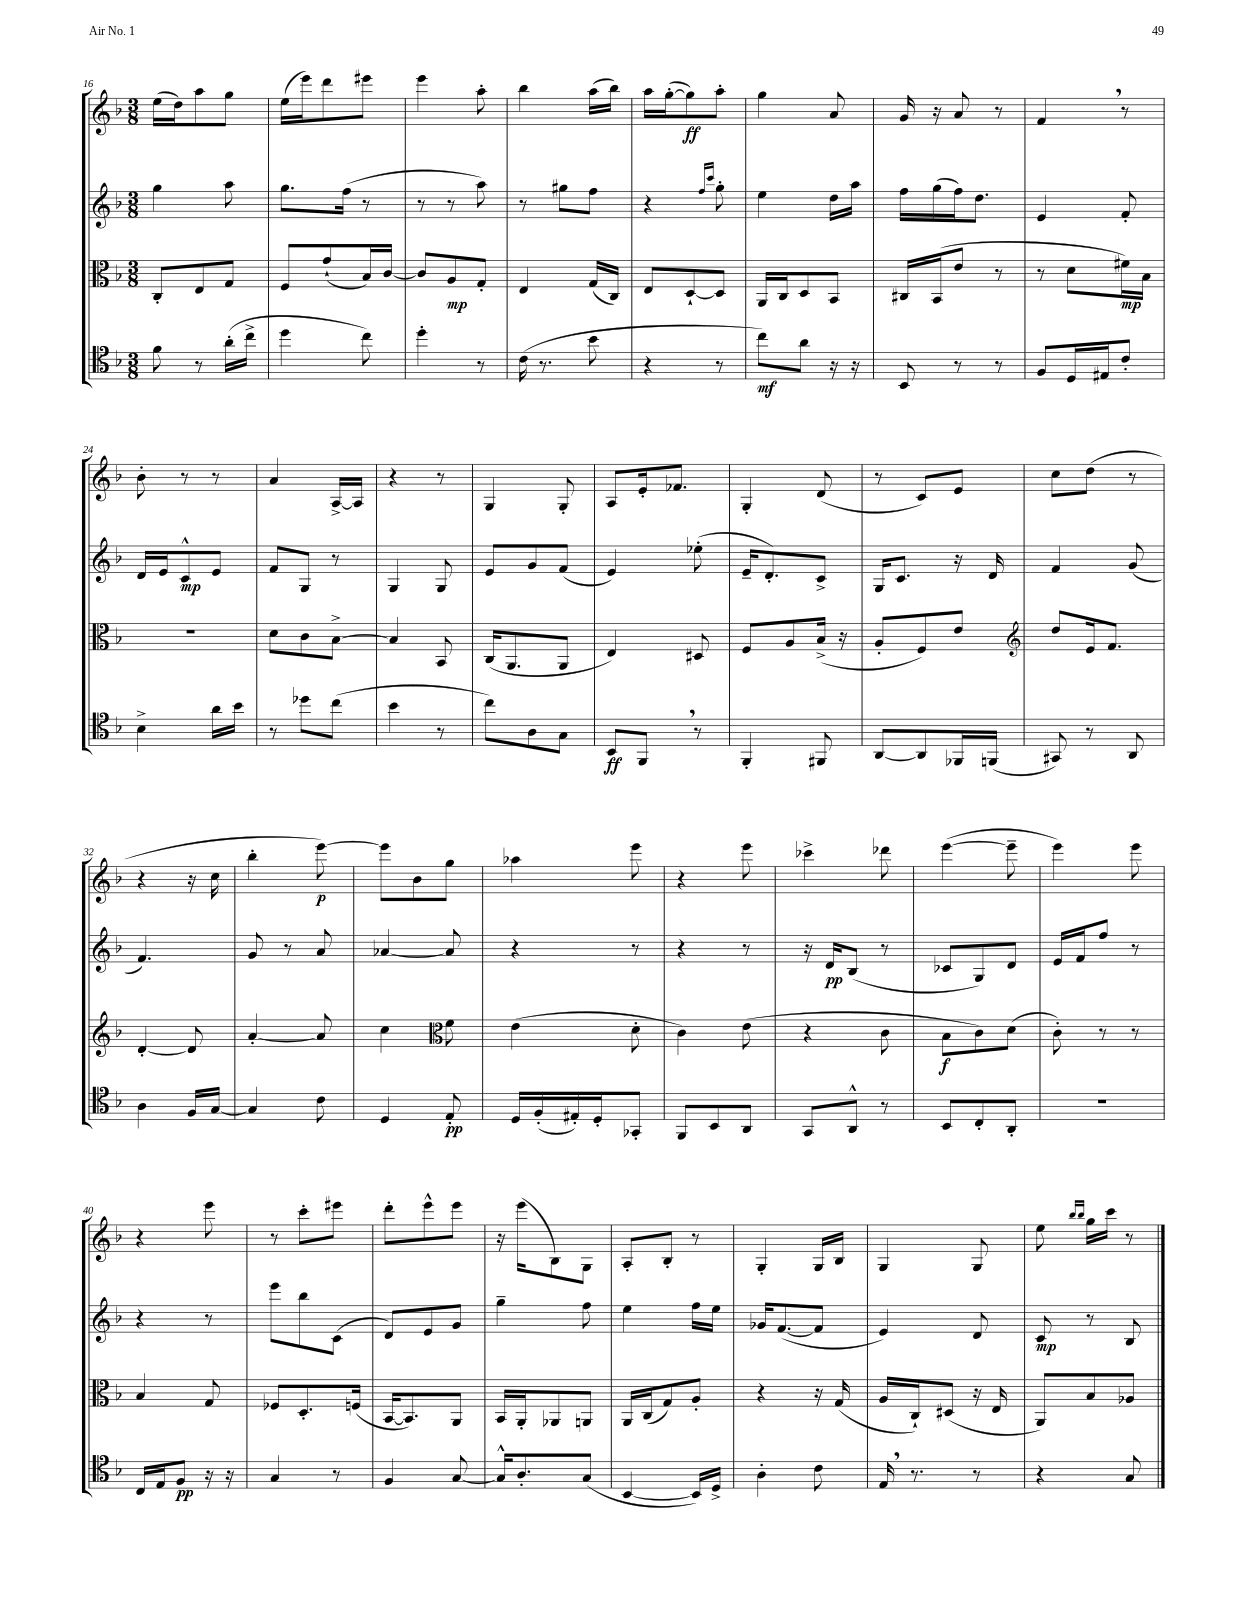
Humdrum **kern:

**kern	**dynam	**kern	**dynam	**kern	**dynam	**kern	**dynam
*part4	*part4	*part3	*part3	*part2	*part2	*part1	*part1
*staff4	*staff4	*staff3	*staff3	*staff2	*staff2	*staff1	*staff1
*clefC4	*	*clefC3	*	*clefG2	*	*clefG2	*
*k[b-]	*	*k[b-]	*	*k[b-]	*	*k[b-]	*
*M3/8	*	*M3/8	*	*M3/8	*	*M3/8	*
=16	=16	=16	=16	=16	=16	=16	=16
8f\	.	8C'/L	.	4gg\	.	(16ee\LL	.
.	.	.	.	.	.	16dd\J)	.
8r	.	8E/	.	.	.	8aa\	.
(16a'\LL	.	8G/J	.	8aa\	.	8gg\J	.
16cc^\JJ	.	.	.	.	.	.	.
=17	=17	=17	=17	=17	=17	=17	=17
4dd\	.	8F/L	.	8.gg\L	.	(16ee\LL	.
.	.	.	.	.	.	16eee\J)	.
.	.	(8g`/	.	.	.	8ddd\	.
.	.	.	.	(16ff\Jk	.	.	.
8cc\)	.	16B-/L)	.	8r	.	8eee#X\J	.
.	.	[16c/JJ	.	.	.	.	.
=18	=18	=18	=18	=18	=18	=18	=18
4dd'\	.	8c/L]	.	8r	.	4eee\	.
.	.	8A/	mp	8r	.	.	.
8r	.	8G'/J	.	8aa\)	.	8aa'\	.
=19	=19	=19	=19	=19	=19	=19	=19
(16c\	.	4E/	.	8r	.	4bb-\	.
8.r	.	.	.	.	.	.	.
.	.	.	.	8gg#X\L	.	.	.
8b-\	.	(16G/LL	.	8ff\J	.	(16aa\LL	.
.	.	16C/JJ)	.	.	.	16bb-\JJ)	.
=20	=20	=20	=20	=20	=20	=20	=20
4r	.	8E/L	.	4r	.	16aa\LL	.
.	.	.	.	.	.	([16gg'\J	.
.	.	[8D`/	.	.	.	8gg\])	ff
.	.	.	.	16qqff/LL	.	.	.
.	.	.	.	16qqccc/JJ	.	.	.
8r	.	8D/J]	.	8gg'\	.	8aa'\J	.
=21	=21	=21	=21	=21	=21	=21	=21
8cc\L)	mf	16AA/LL	.	4ee\	.	4gg\	.
.	.	16C/J	.	.	.	.	.
8a\J	.	8D/	.	.	.	.	.
16r	.	8BB-/J	.	16dd\LL	.	8a/	.
16r	.	.	.	16aa\JJ	.	.	.
=22	=22	=22	=22	=22	=22	=22	=22
8BB-/	.	16C#X/LL	.	16ff\LL	.	16g/	.
.	.	(16BB-/J	.	(16gg\	.	16r	.
8r	.	8e/J	.	16ff\J)	.	8a/	.
.	.	.	.	8.dd\J	.	.	.
8r	.	8r	.	.	.	8r	.
=23	=23	=23	=23	=23	=23	=23	=23
8F/L	.	8r	.	4e/	.	4f,/	.
16D/L	.	8d\L	.	.	.	.	.
16E#X/J	.	.	.	.	.	.	.
8c'/J	.	16f#X\L)	mp	8f'/	.	8r	.
.	.	16B-\JJ	.	.	.	.	.
!!LO:LB:g=z
=24	=24	=24	=24	=24	=24	=24	=24
4B-^\	.	4.r	.	16d/LL	.	8b-'\	.
.	.	.	.	16e/J	.	.	.
.	.	.	.	8c^^/	mp	8r	.
16a\LL	.	.	.	8e/J	.	8r	.
16b-\JJ	.	.	.	.	.	.	.
=25	=25	=25	=25	=25	=25	=25	=25
8r	.	8d\L	.	8f/L	.	4a/	.
8dd-X\L	.	8c\	.	8G/J	.	.	.
(8cc\J	.	[8B-^\J	.	8r	.	[16A^/LL	.
.	.	.	.	.	.	16A/JJ]	.
=26	=26	=26	=26	=26	=26	=26	=26
4b-\	.	4B-/]	.	4G/	.	4r	.
8r	.	8BB-/	.	8G/	.	8r	.
=27	=27	=27	=27	=27	=27	=27	=27
8cc\L)	.	(16C/KL	.	8e/L	.	4G/	.
.	.	8.AA/	.	.	.	.	.
8A\	.	.	.	8g/	.	.	.
8G\J	.	8AA/J	.	(8f/J	.	8G'/	.
=28	=28	=28	=28	=28	=28	=28	=28
8BB-/L	ff	4E/)	.	4e/)	.	8A/L	.
8FF,/J	.	.	.	.	.	16e'/k	.
.	.	.	.	.	.	8.f-X/J	.
8r	.	8D#X/	.	(8ee-X'\	.	.	.
=29	=29	=29	=29	=29	=29	=29	=29
4FF'/	.	8F/L	.	16e~/KL	.	4G'/	.
.	.	.	.	8.d'/)	.	.	.
.	.	8A/	.	.	.	.	.
8FF#X/	.	(16B-^/Jk	.	8c^/J	.	(8d/	.
.	.	16r	.	.	.	.	.
=30	=30	=30	=30	=30	=30	=30	=30
[8AA/L	.	8A'/L	.	16G/KL	.	8r	.
.	.	.	.	8.c/J	.	.	.
8AA/]	.	8F/)	.	.	.	8c/L)	.
16FF-X/L	.	8e/J	.	16r	.	8e/J	.
(16FFn/JJ	.	.	.	16d/	.	.	.
=31	=31	=31	=31	=31	=31	=31	=31
*	*	*clefG2	*	*	*	*	*
8GG#X/)	.	8dd/L	.	4f/	.	8cc\L	.
8r	.	16e/k	.	.	.	(8dd\J	.
.	.	8.f/J	.	.	.	.	.
8AA/	.	.	.	(8g/	.	8r	.
!!LO:LB:g=z
=32	=32	=32	=32	=32	=32	=32	=32
4A\	.	[4d'/	.	4.f/)	.	4r	.
16F/LL	.	8d/]	.	.	.	16r	.
[16G/JJ	.	.	.	.	.	16cc\	.
=33	=33	=33	=33	=33	=33	=33	=33
4G/]	.	[4a'/	.	8g/	.	4bb-'\	.
.	.	.	.	8r	.	.	.
8c\	.	8a/]	.	8a/	.	[8eee\)	p
=34	=34	=34	=34	=34	=34	=34	=34
4D/	.	4cc\	.	[4a-X/	.	8eee\L]	.
.	.	.	.	.	.	8b-\	.
*	*	*clefC3	*	*	*	*	*
8E'/	pp	8f\	.	8a-/]	.	8gg\J	.
=35	=35	=35	=35	=35	=35	=35	=35
16D/LL	.	(4e\	.	4r	.	4aa-X\	.
(16F'/	.	.	.	.	.	.	.
16E#X'/)	.	.	.	.	.	.	.
16D'/J	.	.	.	.	.	.	.
8GG-X'/J	.	8d'\	.	8r	.	8eee\	.
=36	=36	=36	=36	=36	=36	=36	=36
8FF/L	.	4c\)	.	4r	.	4r	.
8BB-/	.	.	.	.	.	.	.
8AA/J	.	(8e\	.	8r	.	8eee\	.
=37	=37	=37	=37	=37	=37	=37	=37
8GG/L	.	4r	.	16r	.	4ccc-X^\	.
.	.	.	.	16d/KL	pp	.	.
8AA^^/J	.	.	.	(8B-/J	.	.	.
8r	.	8c\	.	8r	.	8ddd-X\	.
=38	=38	=38	=38	=38	=38	=38	=38
8BB-/L	.	8B-\L	f	8c-X/L	.	([4eee\	.
8C'/	.	8c\)	.	8G/)	.	.	.
8AA'/J	.	(8d\J	.	8d/J	.	8eee~\]	.
=39	=39	=39	=39	=39	=39	=39	=39
4.r	.	8c'\)	.	16e/LL	.	4eee\)	.
.	.	.	.	16f/J	.	.	.
.	.	8r	.	8ff/J	.	.	.
.	.	8r	.	8r	.	8eee\	.
!!LO:LB:g=z
=40	=40	=40	=40	=40	=40	=40	=40
16C/LL	.	4B-/	.	4r	.	4r	.
16E/J	.	.	.	.	.	.	.
8F/J	pp	.	.	.	.	.	.
16r	.	8G/	.	8r	.	8eee\	.
16r	.	.	.	.	.	.	.
=41	=41	=41	=41	=41	=41	=41	=41
4G/	.	8F-X/L	.	8eee\L	.	8r	.
.	.	8.D'/	.	8bb-\	.	8ccc'\L	.
8r	.	.	.	(8c\J	.	8eee#X\J	.
.	.	(16Fn/Jk	.	.	.	.	.
=42	=42	=42	=42	=42	=42	=42	=42
4F/	.	[16BB-/KL	.	8d/L)	.	8ddd'\L	.
.	.	8.BB-/])	.	.	.	.	.
.	.	.	.	8e/	.	8eee^^\	.
[8G/	.	8AA/J	.	8g/J	.	8eee\J	.
=43	=43	=43	=43	=43	=43	=43	=43
16G^^/KL]	.	16BB-/LL	.	4gg~\	.	16r	.
8.A'/	.	16AA'/J	.	.	.	(16eee\KL	.
.	.	8AA-X/	.	.	.	8B-\)	.
(8G/J	.	8AAn/J	.	8ff\	.	8G\J	.
=44	=44	=44	=44	=44	=44	=44	=44
[4BB-/	.	16AA/LL	.	4ee\	.	8A'/L	.
.	.	(16C/J	.	.	.	.	.
.	.	8G/)	.	.	.	8B-'/J	.
16BB-/LL])	.	8A'/J	.	16ff\LL	.	8r	.
16D^/JJ	.	.	.	16ee\JJ	.	.	.
=45	=45	=45	=45	=45	=45	=45	=45
4A'\	.	4r	.	16g-X/KL	.	4G'/	.
.	.	.	.	([8.f/	.	.	.
8c\	.	16r	.	8f/J]	.	16G/LL	.
.	.	(16G/	.	.	.	16B-/JJ	.
=46	=46	=46	=46	=46	=46	=46	=46
16E,/	.	16A/LL	.	4e/)	.	4G/	.
8.r	.	16C`/J)	.	.	.	.	.
.	.	(8D#X/J	.	.	.	.	.
8r	.	16r	.	8d/	.	8G/	.
.	.	16E/	.	.	.	.	.
=47	=47	=47	=47	=47	=47	=47	=47
4r	.	8AA/L)	.	8c/	mp	8ee\	.
.	.	.	.	.	.	16qqbb-/LL	.
.	.	.	.	.	.	16qqbb-/JJ	.
.	.	8B-/	.	8r	.	16gg\LL	.
.	.	.	.	.	.	16ccc\JJ	.
8G/	.	8A-X/J	.	8B-/	.	8r	.
==	==	==	==	==	==	==	==
*-	*-	*-	*-	*-	*-	*-	*-
